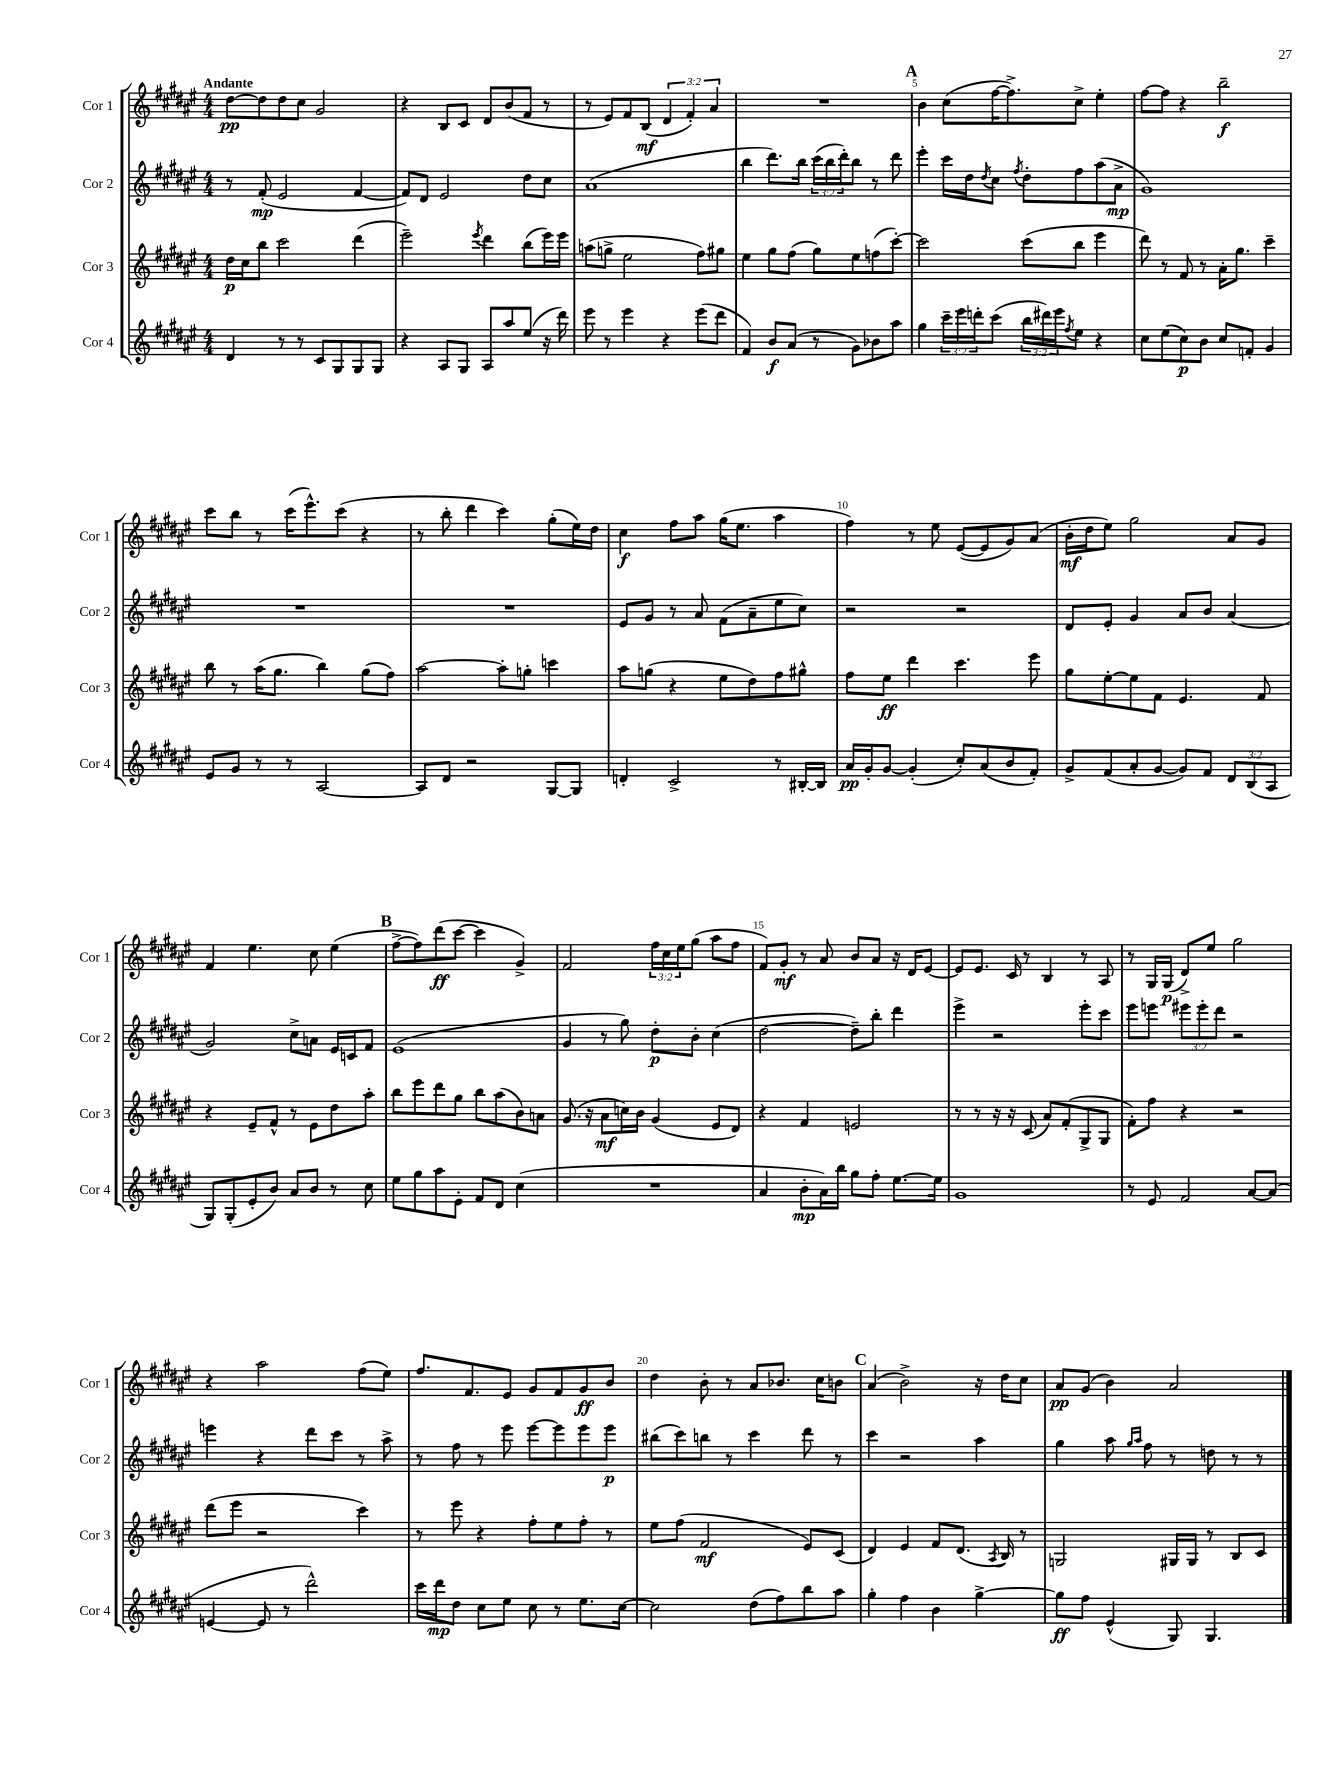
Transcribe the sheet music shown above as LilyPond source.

<<
\new StaffGroup <<
\new Staff = "s0" \with { instrumentName = "Cor 1" shortInstrumentName = "Cor 1" } {
    \clef treble \key fis \major \numericTimeSignature \time 4/4 \override Staff.TupletNumber.text = #tuplet-number::calc-fraction-text \tempo "Andante"
    dis''8~\pp dis''8 dis''8 cis''8 gis'2 |
    r4 b8 cis'8 dis'8 b'8( fis'8 r8 |
    r8 eis'8) fis'8 b8\mf( \tuplet 3/2 { dis'4 fis'4-.) ais'4 } |
    R1 |
    \mark \markup { \bold "A" } b'4 cis''8( fis''16~ fis''8.->) cis''8-> eis''4-. |
    fis''8~ fis''8 r4 b''2--\f |
    cis'''8 b''8 r8 cis'''16( eis'''8.-^) cis'''8( r4 |
    r8 b''8-. dis'''4 cis'''4) gis''8-.( eis''16) dis''16 |
    cis''4\f fis''8 ais''8 gis''16( eis''8. ais''4 |
    fis''4) r8 eis''8 eis'8~( eis'8 gis'8) ais'8( |
    b'16-.\mf dis''16 eis''8) gis''2 ais'8 gis'8 |
    fis'4 eis''4. cis''8 eis''4( |
    \mark \markup { \bold "B" } fis''8~-> fis''8) dis'''8\ff( cis'''8~ cis'''4 gis'4->) |
    fis'2 \tuplet 3/2 { fis''16 cis''16 eis''16 } gis''8( ais''8 fis''8 |
    fis'8) gis'8-.\mf r8 ais'8 b'8 ais'8 r16 dis'16 eis'8~ |
    eis'8 eis'8. cis'16 r8 b4 r8 ais8 |
    r8 gis16 gis16\p( dis'8->) eis''8 gis''2 |
    r4 ais''2 fis''8( eis''8) |
    fis''8. fis'8. eis'8 gis'8 fis'8 gis'8\ff b'8 |
    dis''4 b'8-. r8 ais'8 bes'8. cis''16 b'8 |
    \mark \markup { \bold "C" } ais'4( b'2->) r16 dis''16 cis''8 |
    ais'8\pp gis'8( b'4) ais'2 \bar "|." |
}
\new Staff = "s1" \with { instrumentName = "Cor 2" shortInstrumentName = "Cor 2" } {
    \clef treble \key fis \major \numericTimeSignature \time 4/4 \override Staff.TupletNumber.text = #tuplet-number::calc-fraction-text
    r8 fis'8-.\mp( eis'2 fis'4~ |
    fis'8) dis'8 eis'2 dis''8 cis''8 |
    ais'1( |
    b''4 dis'''8.) b''16 \tuplet 3/2 { cis'''16( b''16 dis'''16-.) } b''8 r8 dis'''8 |
    \mark \markup { \bold "A" } eis'''4-. cis'''16 dis''16 \acciaccatura { dis''8 } cis''8 \acciaccatura { fis''8 } dis''8-. fis''8 ais''8( ais'8->\mp |
    gis'1) |
    R1 |
    R1 |
    eis'8 gis'8 r8 ais'8 fis'8( ais'8-- eis''8 cis''8) |
    r2 r2 |
    dis'8 eis'8-. gis'4 ais'8 b'8 ais'4( |
    gis'2) cis''8-> a'8 eis'16 c'16 fis'8 |
    \mark \markup { \bold "B" } eis'1( |
    gis'4 r8 gis''8) dis''8-.\p b'8-. cis''4( |
    dis''2~ dis''8--) b''8-. dis'''4 |
    eis'''4-> r2 eis'''8-. cis'''8 |
    eis'''8 e'''8 \tuplet 3/2 { eis'''8 eis'''8-. dis'''8 } r2 |
    e'''4 r4 dis'''8 cis'''8 r8 ais''8-> |
    r8 fis''8 r8 eis'''8 eis'''8~ eis'''8 eis'''8 eis'''8\p |
    bis''8( cis'''8) b''8 r8 cis'''4 dis'''8 r8 |
    \mark \markup { \bold "C" } cis'''4 r2 ais''4 |
    gis''4 ais''8 \grace { gis''16 ais''16 } fis''8 r8 d''8 r8 r8 \bar "|." |
}
\new Staff = "s2" \with { instrumentName = "Cor 3" shortInstrumentName = "Cor 3" } {
    \clef treble \key fis \major \numericTimeSignature \time 4/4
    dis''16\p cis''16 b''8 cis'''2 dis'''4( |
    eis'''2--) \acciaccatura { eis'''8 } dis'''4 b''8( eis'''16) eis'''16 |
    a''8( g''8-> eis''2 fis''8) gis''8 |
    eis''4 gis''8 fis''8( gis''8) eis''8 f''8( cis'''8~-.) |
    \mark \markup { \bold "A" } cis'''2 cis'''8( b''8 eis'''4 |
    dis'''8) r8 fis'8 r8 ais'16-. gis''8. cis'''4-- |
    b''8 r8 ais''16( gis''8. b''4) gis''8( fis''8) |
    ais''2~ ais''8-. g''8-. c'''4 |
    ais''8 g''8( r4 eis''8 dis''8) fis''8 gis''8-^ |
    fis''8 eis''8\ff dis'''4 cis'''4. eis'''8 |
    gis''8 eis''8~-. eis''8 fis'8 eis'4. fis'8 |
    r4 eis'8-- fis'8-^ r8 eis'8 dis''8 ais''8-. |
    \mark \markup { \bold "B" } b''8 eis'''8 dis'''8 gis''8 b''8 ais''8( b'8) a'8 |
    gis'8.( r16 ais'8\mf c''16) b'16 gis'4( eis'8 dis'8) |
    r4 fis'4 e'2 |
    r8 r8 r16 r16 cis'8( ais'8) fis'8-.( gis8-> gis8 |
    fis'8-.) fis''8 r4 r2 |
    dis'''8( eis'''8 r2 cis'''4) |
    r8 eis'''8 r4 fis''8-. eis''8 fis''8-. r8 |
    eis''8 fis''8( fis'2\mf eis'8) cis'8( |
    \mark \markup { \bold "C" } dis'4) eis'4 fis'8 dis'8.( \acciaccatura { ais8 } b16) r8 |
    g2 gis16 gis16 r8 b8 cis'8 \bar "|." |
}
\new Staff = "s3" \with { instrumentName = "Cor 4" shortInstrumentName = "Cor 4" } {
    \clef treble \key fis \major \numericTimeSignature \time 4/4 \override Staff.TupletNumber.text = #tuplet-number::calc-fraction-text
    dis'4 r8 r8 cis'8 gis8 gis8 gis8 |
    r4 ais8 gis8 ais8 ais''8 eis''8( r16 dis'''16) |
    eis'''8 r8 eis'''4 r4 eis'''8( dis'''8 |
    fis'4) b'8\f ais'8( r8 gis'8) bes'8 ais''8 |
    \mark \markup { \bold "A" } gis''4 \tuplet 3/2 { cis'''16-- eis'''16 d'''16-. } cis'''8( \tuplet 3/2 { b''16 dis'''16) eis'''16 } \acciaccatura { fis''8 } eis''8 r4 |
    cis''8 eis''8( cis''8\p) b'8 cis''8 f'8-. gis'4 |
    eis'8 gis'8 r8 r8 ais2~ |
    ais8 dis'8 r2 gis8~ gis8 |
    d'4-. cis'2-> r8 bis16~-. bis16 |
    ais'16\pp gis'16-. gis'8~ gis'4-.( cis''8-.) ais'8( b'8 fis'8-.) |
    gis'8-> fis'8( ais'8-. gis'8~ gis'8) fis'8 \tuplet 3/2 { dis'8 b8( ais8 } |
    gis8) gis8-.( eis'8-. b'8) ais'8 b'8 r8 cis''8 |
    \mark \markup { \bold "B" } eis''8 gis''8 ais''8 eis'8-. fis'8 dis'8 cis''4( |
    R1 |
    ais'4 b'8-.\mp ais'16) b''16 gis''8 fis''8-. eis''8.~ eis''16 |
    gis'1 |
    r8 eis'8 fis'2 ais'8~ ais'8( |
    e'4~ e'8 r8 dis'''2-^) |
    cis'''16 dis'''16\mp dis''8 cis''8 eis''8 cis''8 r8 eis''8. cis''16~ |
    cis''2 dis''8( fis''8) b''8 ais''8 |
    \mark \markup { \bold "C" } gis''4-. fis''4 b'4 gis''4~-> |
    gis''8\ff fis''8 eis'4-^( gis8) gis4. \bar "|." |
}
>>
>>
\layout { \context { \Score \override BarNumber.break-visibility = ##(#f #t #t) barNumberVisibility = #(every-nth-bar-number-visible 5) } }
